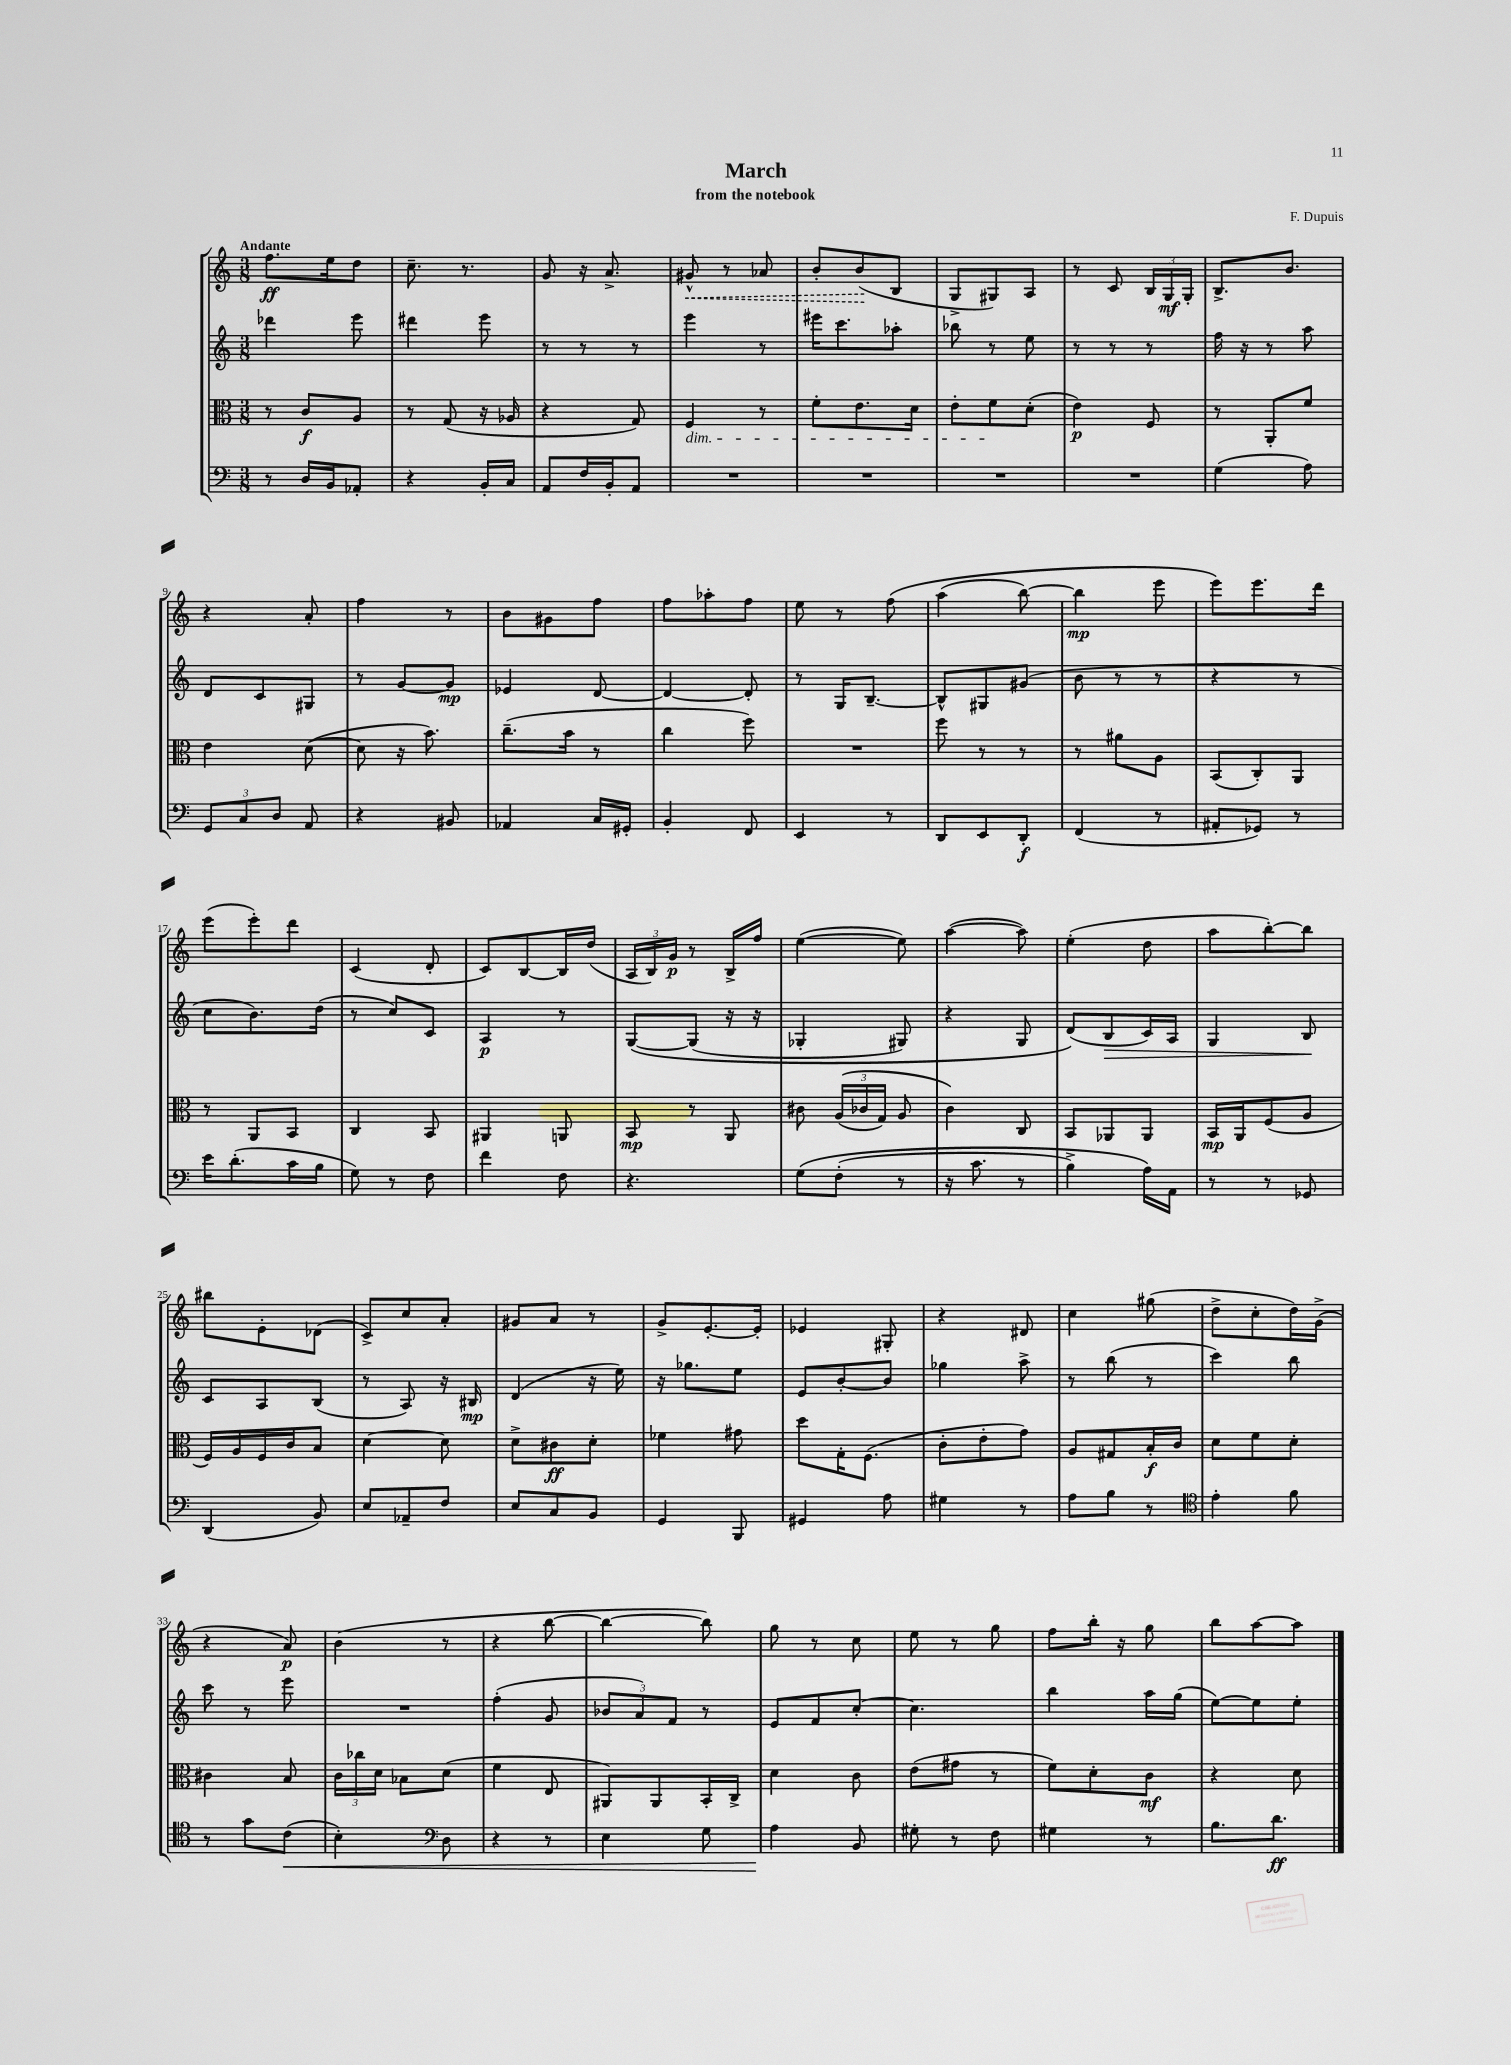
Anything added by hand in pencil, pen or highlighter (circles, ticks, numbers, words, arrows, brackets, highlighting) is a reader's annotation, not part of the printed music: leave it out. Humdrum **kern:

**kern	**kern	**kern	**kern
*staff4	*staff3	*staff2	*staff1
*clefF4	*clefC3	*clefG2	*clefG2
*k[]	*k[]	*k[]	*k[]
*M3/8	*M3/8	*M3/8	*M3/8
8r	8r	4ddd-	8.ff
16D	8c	.	.
16BB	.	.	16ee
8AA-'	8A	8eee	8dd
=	=	=	=
4r	8r	4ddd#	8.cc~
.	(8G	.	.
.	.	.	8.r
16BB'	16r	8eee	.
16C	16A-	.	.
=	=	=	=
8AA	4r	8r	8g
16F	.	8r	16r
16BB'	.	.	8.a^
8AA	8G)	8r	.
=	=	=	=
4.r	4F	4eee	8g#^^
.	.	.	8r
.	8r	8r	8a-
=	=	=	=
4.r	8f'	16eee#	8b'
.	.	8.ccc	.
.	8.e	.	(8b
.	.	8aa-'	8B
.	16d	.	.
=	=	=	=
4.r	8e'	8bb-	8G^
.	8f	8r	8G#)
.	(8d'	8ee	8A
=	=	=	=
4.r	4e)	8r	8r
.	.	8r	8c
.	8F	8r	24B
.	.	.	24G
.	.	.	24G'
=	=	=	=
(4G	8r	16ff	8.B^
.	.	16r	.
.	8AA'	8r	.
.	.	.	8.b
8A)	8f	8aa	.
=	=	=	=
12GG	4e	8d	4r
12C	.	.	.
.	.	8c	.
12D	.	.	.
8AA	([8d	8G#	8a'
=	=	=	=
4r	8d]	8r	4ff
.	16r	[8g	.
.	8.b)	.	.
8BB#	.	8g]	8r
=	=	=	=
4AA-	(8.cc~	4e-	8b
.	.	.	8g#
.	16b	.	.
16C	8r	[8d	8ff
16GG#'	.	.	.
=	=	=	=
4BB'	4cc	4d_	8ff
.	.	.	8aa-'
8FF	8ff)	8d']	8ff
=	=	=	=
4EE	4.r	8r	8ee
.	.	16G	8r
.	.	[8.B~	.
8r	.	.	&(8ff
=	=	=	=
8DD	8ff	8B^^]	(4aa
8EE	8r	8G#	.
8DD'	8r	(8g#	[8bb)
=	=	=	=
(4FF	8r	8b	4bb]
.	8a#	8r	.
8r	8A	8r	8eee
=	=	=	=
8AA#'	(8BB	4r	8eee&)
8GG-)	8C')	.	8.eee
8r	8AA	8r	.
.	.	.	16ddd
=	=	=	=
16e	8r	8cc	(8eee
(8.d'	.	.	.
.	8AA	8.b)	8eee')
16c	8BB	.	8ddd
16B	.	(16dd	.
=	=	=	=
8G)	4C	8r	(4c
8r	.	8cc)	.
8F	8BB	8c	8d'
=	=	=	=
4f	4AA#	4A	8c)
.	.	.	[8B
8F	8AA	8r	16B]
.	.	.	(16dd
=	=	=	=
4.r	8BB	&([8G	24A
.	.	.	24B)
.	.	.	24g
.	8r	(8G]	8r
.	8AA	16r	16B^
.	.	16r	16ff
=	=	=	=
&(8G	8c#	4G-'	([4ee
(8F'	&((24A	.	.
.	24c-	.	.
.	24G)	.	.
8r	8A	8G#)	8ee])
=	=	=	=
16r	4c&)	4r	([4aa
8.c	.	.	.
8r	8C	8G	8aa])
=	=	=	=
4B^)	8BB	(8d&)	(4ee'
.	8AA-	8B	.
16A&)	8AA-	16c)	8dd
16AA	.	16A	.
=	=	=	=
8r	16BB	4G	8aa
.	16AA	.	.
8r	(8F	.	[8bb')
8GG-	8A	8B	8bb]
=	=	=	=
(4DD	16F)	8c	8bb#
.	16A	.	.
.	16F	8A	8e'
.	16c	.	.
8BB)	8B	(8B	(8d-
=	=	=	=
8E	[4d	8r	8c^)
8AA-~	.	8A)	8cc
8F	8d]	16r	8a'
.	.	16B#	.
=	=	=	=
8E	8d^	(4d	8g#
8C	8c#	.	8a
8BB	8d'	16r	8r
.	.	16ee)	.
=	=	=	=
4GG	4f-	16r	8g^
.	.	8.gg-	.
.	.	.	[8.e'
8BBB	8g#	8ee	.
.	.	.	16e']
=	=	=	=
4GG#	8dd	8e	4e-
.	16G'	[8b'	.
.	(8.F	.	.
8A	.	8b]	8G#'
=	=	=	=
4G#	8c'	4gg-	4r
.	8e'	.	.
8r	8g)	8aa^	8d#
=	=	=	=
8A	8A	8r	4cc
8B	8G#	(8bb	.
8r	16B'	8r	(8gg#
.	16c	.	.
=	=	=	=
*clefC4	*	*	*
4e'	8d	4ccc)	8dd^
.	8f	.	8cc'
8f	8d'	8bb	16dd)
.	.	.	(16g^
=	=	=	=
8r	4c#	8ccc	4r
8g	.	8r	.
(8c	8B	8eee	8a)
=	=	=	=
4B')	24c	4.r	(4b
.	24cc-	.	.
.	24d	.	.
.	8B-	.	.
*clefF4	*	*	*
8D	(8d	.	8r
=	=	=	=
4r	4f	(4ff'	4r
8r	8E	8g	[8bb
=	=	=	=
4E	8AA#)	12b-	4bb_
.	.	12a)	.
.	8AA#	.	.
.	.	12f	.
8G	16BB'	8r	8bb])
.	16C^	.	.
=	=	=	=
4A	4d	8e	8gg
.	.	8f	8r
8BB	8c	[8cc'	8cc
=	=	=	=
8G#'	(8e	4.cc]	8ee
8r	8g#	.	8r
8F	8r	.	8gg
=	=	=	=
4G#	8f)	4bb	8ff
.	8d'	.	16bb'
.	.	.	16r
8r	8c	16aa	8gg
.	.	(16gg	.
=	=	=	=
8.B	4r	[8ee)	8bb
.	.	8ee]	[8aa
8.d	.	.	.
.	8d	8ee'	8aa]
==	==	==	==
*-	*-	*-	*-
